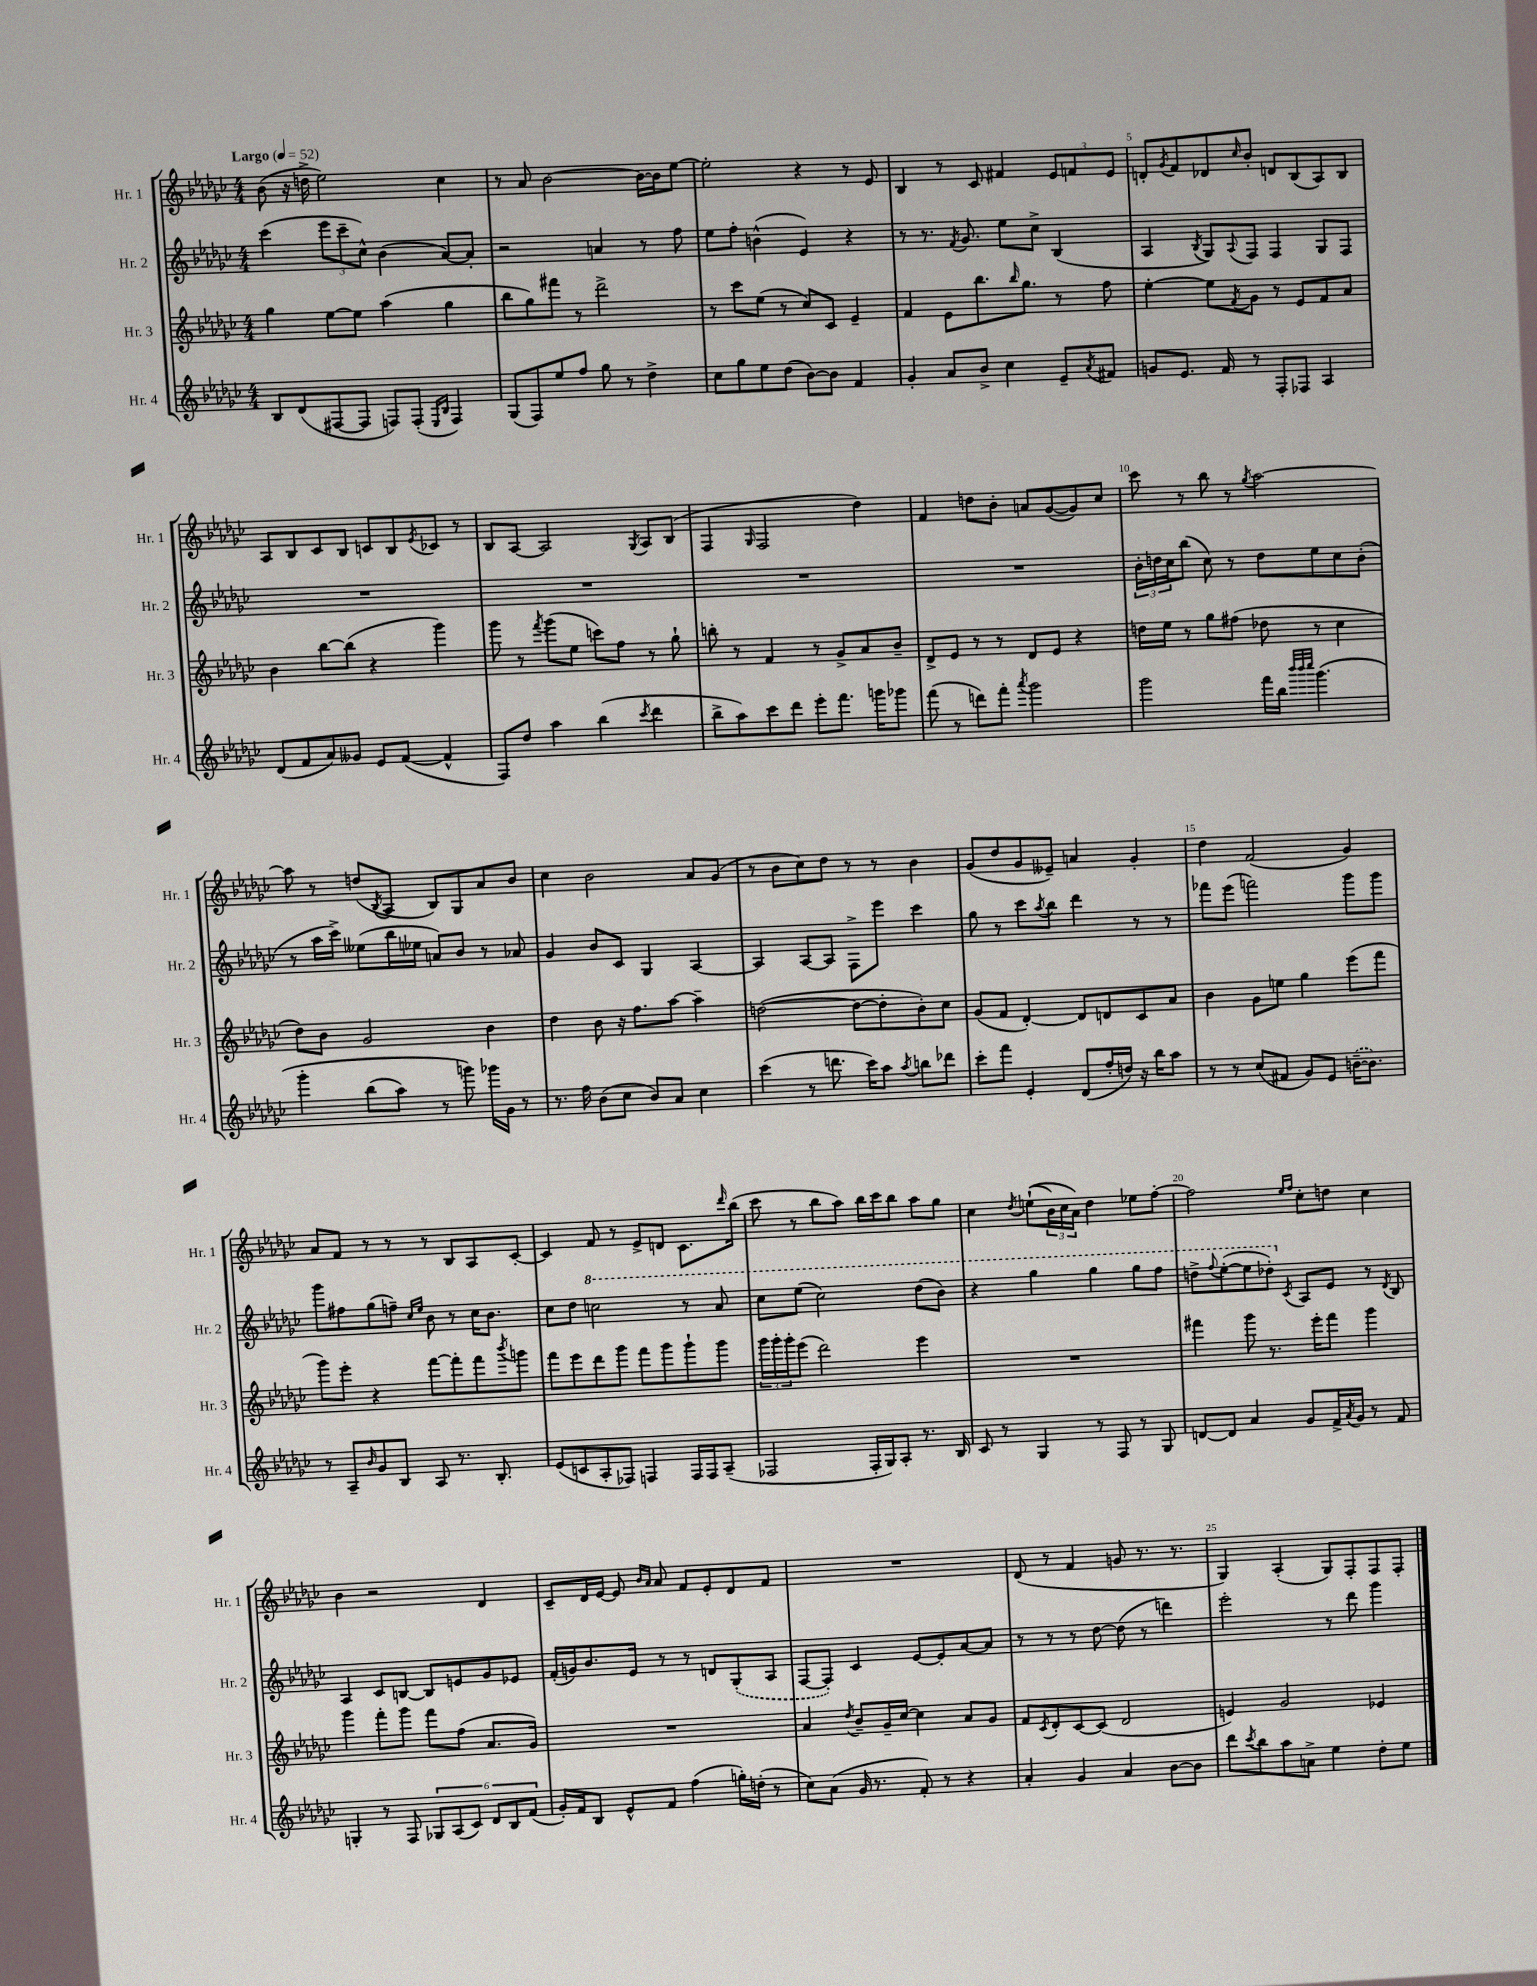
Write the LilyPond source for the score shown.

<<
\new StaffGroup <<
\new Staff = "s0" \with { instrumentName = "Hr. 1" shortInstrumentName = "Hr. 1" } {
    \clef treble \key ges \major \numericTimeSignature \time 4/4 \tempo "Largo" 4 = 52
    bes'8( r16 d''16-> ees''2) ces''4 |
    r8 aes'8 bes'2~ bes'16~ bes'16 ees''8~ |
    ees''2-. r4 r8 ees'8 |
    bes4 r8 ces'8 fis'4 \tuplet 3/2 { ees'8 f'8 ees'8 } |
    d'8-. \acciaccatura { ges'8 } f'8 des'8 \grace { ces''16 } bes'8-. d'8 bes8( aes8) bes8 |
    aes8 bes8 ces'8 bes8 c'8 bes8 \acciaccatura { ees'8 } ces'8 r8 |
    bes8 aes8~ aes2 \acciaccatura { ges8 } aes8 bes8( |
    f4 \grace { ges16 } f2 des''4) |
    f'4 d''8 bes'8-. a'8 ges'8~( ges'8) ces''8 |
    ces'''8 r8 bes''8 r8 \acciaccatura { ges''8 } aes''2~ |
    aes''8 r8 d''8( \acciaccatura { bes8 } aes8 bes8) ges8 aes'8 bes'8 |
    ces''4 bes'2 aes'8 ges'8( |
    r8 bes'8 ces''8) des''8 r8 r8 bes'4 |
    ges'8( des''8 ges'8 eeses'8--) a'4 ges'4-. |
    des''4 f'2( ges'4) |
    aes'8 f'8 r8 r8 r8 bes8 aes8 ces'8~-. |
    ces'4 f'8 r8 ees'8-> d'8 ces'8. \grace { des'''16 } bes''16( |
    ces'''8 r8 bes''8 aes''8) bes''16 ces'''16 bes''8 aes''8 ges''8 |
    ces''4 \acciaccatura { des''8 } e''8-!(\( \tuplet 3/2 { bes'16) ces''16 aes'16\) } des''4 ees''8 f''8~-. |
    f''2 \grace { ees''16 f''16 } ces''8-. d''8 ces''4 |
    bes'4 r2 des'4 |
    ces'8-- des'16 ees'16~ ees'8 \grace { bes'16 aes'16 } aes'8 f'8 ees'8-. des'8 f'8 |
    R1 |
    des'8( r8 f'4 g'8 r8. r8. |
    ges4) aes4-.( ges8) f8-. f8 f8-. \bar "|." |
}
\new Staff = "s1" \with { instrumentName = "Hr. 2" shortInstrumentName = "Hr. 2" } {
    \clef treble \key ges \major \numericTimeSignature \time 4/4
    ces'''4( \tuplet 3/2 { ees'''8 ces'''8-- ces''8-^) } bes'4( aes'8~) aes'8-. |
    r2 a'4 r8 f''8 |
    ees''8 f''8-. b'4-^( ees'4) r4 |
    r8 r8. \acciaccatura { f'8 } ges'8. ees''8 ces''8-> bes4( |
    aes4 \acciaccatura { bes8 } ges8) \appoggiatura { aes8 } f8 f4 ges8 f8 |
    R1 |
    R1 |
    R1 |
    R1 |
    \tuplet 3/2 { bes'16-. d''16 ces''16 } bes''8( ces''8) r8 d''8 ees''8 ces''8 bes'8-.( |
    r8 aes''16 ces'''16->) eeses''8( bes''16 ees''16 a'8) bes'8 r8 aes'8 |
    ges'4 bes'8 ces'8 ges4 aes4~ |
    aes4 aes8~ aes8 f8-> ees'''8 ces'''4 |
    ges''8 r8 ces'''8 \acciaccatura { aes''8 } bes''8 des'''4 r8 r8 |
    fes'''8 ees'''8( f'''2) ges'''8 ges'''8 |
    ges'''8 fis''8 ges''8( f''8--) \grace { ces''16 ees''16 } bes'8 r8 ces''16 bes'8. |
    ces''8 des''8 \ottava #1 c'''2 r8 aes''8 |
    ces'''8 ees'''8( ces'''2) des'''8( bes''8) |
    r4 ges'''4 ges'''4 ges'''8 f'''8 |
    d'''8-> \appoggiatura { f'''8 } ees'''8~-.( ees'''8 des'''8-.) \ottava #0 \acciaccatura { ces'8 } aes8 ees'8 r8 \acciaccatura { des'8 } bes8 |
    aes4 ces'8 b8~ b8 e'8 ges'8 ees'8 |
    f'16-.( g'16) bes'8. ees'16 r8 r8 d'8 \once \slurDashed ges8-.( aes8 |
    f8~ f8-.) ces'4 ees'8~ ees'8-. aes'8~ aes'8 |
    r8 r8 r8 des''8~ des''8( r8 d'''4) |
    ees'''2-. r8 des'''8 ges'''4 \bar "|." |
}
\new Staff = "s2" \with { instrumentName = "Hr. 3" shortInstrumentName = "Hr. 3" } {
    \clef treble \key ges \major \numericTimeSignature \time 4/4
    ges''4 ees''8~ ees''8 aes''4( ges''4 |
    bes''8 ges''8) fis'''8 r8 des'''2-> |
    r8 ces'''8 ees''8( r8 ces''8) ces'8 ees'4-- |
    f'4 ees'8 bes''8. \grace { bes''16 } ges''8. r8 f''8 |
    ees''4~-. ees''8 \acciaccatura { f'8 } ges'8 r8 ees'8 f'8 aes'8 |
    bes'4 bes''8~ bes''8( r4 ges'''4) |
    ges'''8 r8 \acciaccatura { f'''8 } ges'''8( ees''8 c'''8) f''8 r8 ges''8-! |
    b''8-. r8 f'4 r8 ges'8-> aes'8 bes'8-- |
    des'8-> ees'8 r8 r8 des'8 ees'8 r4 |
    d''16 ees''16 r8 ges''8 fis''8( des''8 r8 ces''4 |
    des''8) bes'8 ges'2 bes'4 |
    des''4 bes'8 r16 f''8. aes''8~ aes''4-- |
    d''2~( d''8~ d''8-. bes'8-.) ces''8 |
    ges'8( f'8 des'4~-.) des'8 d'8 ces'8 aes'8 |
    bes'4 ges'8 e''8 ges''4 ees'''8( f'''8 |
    ges'''8) ees'''8-. r4 f'''8~ f'''8-. f'''8 \acciaccatura { bes'''8 } g'''8 |
    f'''8 ees'''8 des'''8 ges'''8 f'''8 ges'''8 ges'''8-! ges'''8 |
    \tuplet 3/2 { ges'''16 ges'''16-. ges'''16-. } ees'''8( des'''2) ees'''4 |
    R1 |
    fis'''4 ges'''8 r8. ees'''16-. fis'''8 ges'''4 |
    ges'''4 f'''8-. ges'''8 f'''8 f''8( aes'8. ges'16) |
    R1 |
    aes'4 \acciaccatura { des''8 } bes'8-- ges'16-- ces''16~ ces''4 aes'8 ges'8 |
    f'8 \acciaccatura { ces'8 } des'8-. ces'8~ ces'8( des'2 |
    e'4) ges'2 ees'4 \bar "|." |
}
\new Staff = "s3" \with { instrumentName = "Hr. 4" shortInstrumentName = "Hr. 4" } {
    \clef treble \key ges \major \numericTimeSignature \time 4/4
    bes8 des'8( fis8~ fis8 f8) f8-.( \grace { ees16 bes16 } f4) |
    ges8( f8) ees''8 f''8 ges''8 r8 des''4-> |
    ces''8 ges''8 ees''8 des''8( bes'8~) bes'8 f'4 |
    ges'4-. aes'8 bes'8-> ces''4 ees'8-- \acciaccatura { aes'8 } fis'8 |
    g'8 ees'8. f'16 r8 f8-. fes8 aes4 |
    des'8( f'8 aes'8) geses'8 ees'8 f'8~( f'4-^ |
    f8) des''8 aes''4 bes''4( \acciaccatura { ces'''8 } des'''4 |
    bes''8-> aes''8) ces'''8 des'''8 ees'''8-. f'''8. g'''16 ges'''8 |
    f'''8( r8 d'''8) f'''8-. \acciaccatura { aes'''8 } ges'''2 |
    ges'''2 f'''16 bes''16 \grace { bes'''32 bes'''32 ces''''32 } ges'''4.\( |
    ges'''4-. bes''8( aes''8) r8 g'''8\) ges'''16 ges'16 r8 |
    r8. f''16 bes'8( ces''8 bes'8) aes'8 ces''4 |
    ces'''4( r8 d'''8. ces'''16) aes''8 \acciaccatura { aes''8 } b''8 des'''8 |
    ces'''8-. f'''8 ees'4-. des'8( f''16-. d''16) r16 bes''16 aes''8 |
    r8 r8 ces''8( fis'8 ges'8) ees'8 \once \slurDashed b'16~--( b'8.) |
    r8 aes8-- \grace { bes'16 } ges'8 bes8 aes8 r8. bes8.-. |
    ees'8( c'8 aes8-. fes8) f4 f16 f16 aes8--( |
    fes2 fes16-. ges16) aes8-. r8. bes16 |
    ces'8 r8 ges4 r8 f8 r8 ges8 |
    d'8~ d'8 aes'4 ges'8 f'16-> \acciaccatura { aes'8 } ges'16 r8 f'8 |
    g4-. r8 f8 \tuplet 6/4 { ges8 aes8( ces'8) des'8 bes8 f'8( } |
    ges'16-.) f'16 bes8 ees'8-^ f'8 f''4( g''16-.) d''16-.( r8 |
    ces''8) aes'8( ges'16 r8. f'8-.) r8 r4 |
    aes'4-. ges'4 aes'4 bes'8~ bes'8 |
    des'''8 \acciaccatura { ces'''8 } bes''8 aes''8 a'8-> ees''4 des''8-. ees''8 \bar "|." |
}
>>
>>
\layout { \context { \Score \override BarNumber.break-visibility = ##(#f #t #t) barNumberVisibility = #(every-nth-bar-number-visible 5) } }
